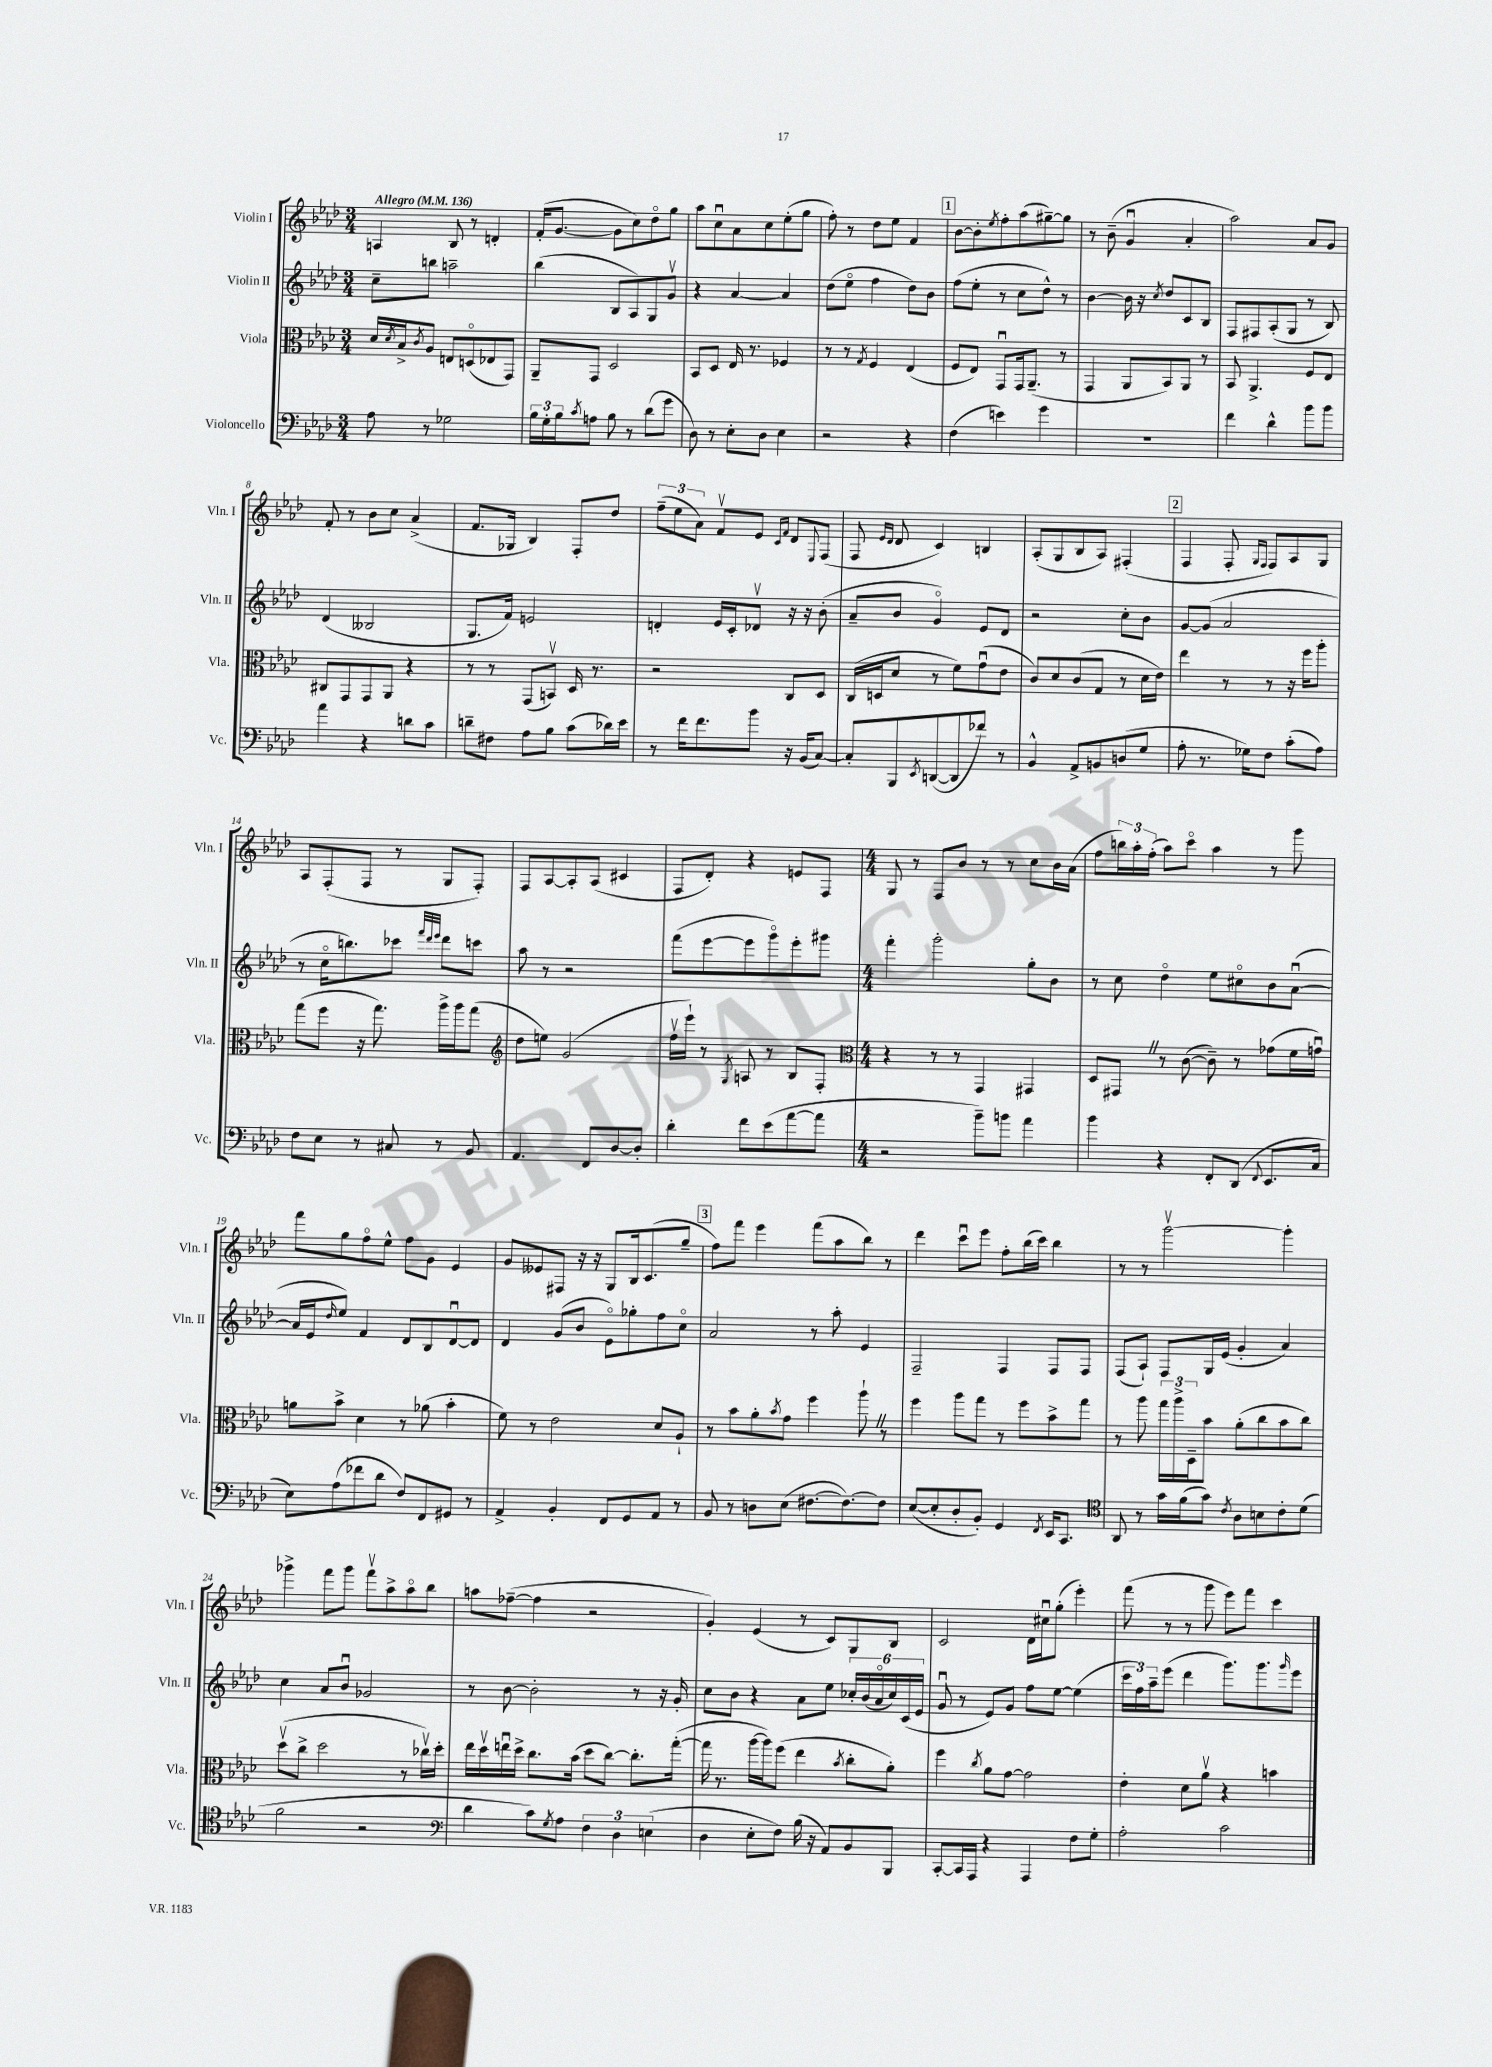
<<
\new StaffGroup <<
\new Staff = "s0" \with { instrumentName = "Violin I" shortInstrumentName = "Vln. I" } {
    \clef treble \key aes \major \numericTimeSignature \time 3/4 \tempo "Allegro" 4 = 136
    a4 bes8 r8 d'4-. |
    f'16-.( g'8.~ g'8 c''8) des''8\flageolet g''8 |
    aes''8 c''8\downbow aes'8 c''8 ees''8-.( g''8 |
    f''8-.) r8 des''8 ees''8 f'4 |
    \mark \markup { \box "1" } bes'8~ bes'8-. \acciaccatura { ees''8 } f''8-. aes''8( gis''8~--) gis''8 |
    r8 bes'8--( g'4\downbow aes'4-. |
    aes''2) aes'8 g'8 |
    f'8-. r8 bes'8 c''8 aes'4->( |
    f'8. ges16 bes4) f8-. des''8 |
    \tuplet 3/2 { f''8--( ees''8 aes'8) } f'8\upbow ees'8 \grace { c'16 f'16 } des'8 \appoggiatura { ees8 } f8( |
    f8 \grace { ees'16 des'16 } des'8 c'4) b4 |
    aes8-.( g8 bes8 aes8) fis4-.( |
    \mark \markup { \box "2" } f4 f8-. \grace { g16 f16 } f8) aes8 g8 |
    aes8 f8-.( f8 r8 g8 f8-.) |
    f8 aes8~ aes8-. aes8( cis'4 |
    f8 des'8-.) r4 e'8 f8 |
    \numericTimeSignature \time 4/4 g8 r8 f8 bes'8 r8 r8 c''8 bes'16 aes'16( |
    f''8 \tuplet 3/2 { b''16) aes''16-. f''16-.( } aes''8) c'''8\flageolet aes''4 r8 g'''8 |
    f'''8 g''8 f''8\flageolet ees''8-^ f''8 g'8 ees'4 |
    g'8 eeses'8 fis8 r16 r16 g8 bes16 c'8.( g''8-- |
    \mark \markup { \box "3" } f''8) f'''8 ees'''4 f'''8( aes''8 bes''8) r8 |
    des'''4 c'''8\downbow ees'''8 f''8-. bes''16( c'''16) bes''4 |
    r8 r8 g'''2~\upbow g'''4-. |
    ges'''4-> f'''8 ges'''8 f'''8\upbow aes''8-> aes''8\flageolet bes''8 |
    a''8 fes''8~--( fes''4 r2 |
    g'4-.) ees'4( r8 c'8) g8 bes8 |
    c'2 des'16 cis''16\downbow g''8-.( ees'''4-.) |
    f'''8( r8 r8 g'''8 ees'''8) f'''8 c'''4 \bar "|." |
}
\new Staff = "s1" \with { instrumentName = "Violin II" shortInstrumentName = "Vln. II" } {
    \clef treble \key aes \major \numericTimeSignature \time 3/4
    c''8-- b''8 a''2-- |
    bes''4( bes8 aes8) g8 g'8\upbow |
    r4 aes'4~ aes'4 |
    des''8( ees''8\flageolet f''4 des''8) bes'8 |
    \mark \markup { \box "1" } f''8( ees''8-. r8 c''8 des''8-^) r8 |
    bes'4~ bes'16 r16 \acciaccatura { c''8 } des''8 c'8 bes8 |
    f8 fis8 aes8-.( g8 r8 bes8) |
    des'4( beses2 |
    g8. f'16) e'2 |
    d'4-. ees'16 c'16-. des'8\upbow r16 r16 bes'8-.( |
    aes'8-- bes'8 g'4\flageolet) ees'8 des'8 |
    r2 c''8-. bes'8 |
    \mark \markup { \box "2" } g'8~ g'8( aes'2 |
    r8 c''16\flageolet b''8.) ces'''8 \grace { f'''32 des'''32 ees'''32 } des'''8 c'''8 |
    aes''8 r8 r2 |
    f'''8( ees'''8~ ees'''8 g'''8\flageolet) ees'''8-. gis'''8 |
    \numericTimeSignature \time 4/4 f'''4-. g'''2-. g''8-. bes'8 |
    r8 c''8 des''4\flageolet ees''8 cis''8\flageolet bes'8 aes'8~\downbow( |
    aes'16 ees'16 \grace { des''16 } ees''8) f'4 des'8 bes8 des'8~\downbow des'8 |
    des'4 g'8( bes'8 ees'8\flageolet) ges''8-. f''8 c''8\flageolet |
    \mark \markup { \box "3" } aes'2 r8 aes''8-. ees'4 |
    f2-- f4 f8 f8 |
    f8( aes8-!) f8 g16 ees'16( g'4-. aes'4) |
    c''4 aes'8 bes'8\downbow ges'2 |
    r8 bes'8~ bes'2-. r8 r16 g'16-. |
    c''8 bes'8 r4 aes'8 ees''8 \tuplet 6/4 { ces''16-. bes'16( aes'16\flageolet ces''16) c'16( ees'16 } |
    g'8\downbow r8 ees'8) g'8 f''8 ees''8~ ees''4( |
    \tuplet 3/2 { c'''16 f''16) aes''16-- } ees'''8( des'''4 g'''8.) g'''8. \grace { g'''16 } ees'''8 \bar "|." |
}
\new Staff = "s2" \with { instrumentName = "Viola" shortInstrumentName = "Vla." } {
    \clef alto \key aes \major \numericTimeSignature \time 3/4
    des'16 \acciaccatura { des'8 } bes16-> \acciaccatura { c'8 } aes8 e8 d8\flageolet( ees8 g,8) |
    aes,8-- g,8 des2 |
    bes,8 des8 ees16 r8. fes4 |
    r8 r8 \acciaccatura { g8 } f4 ees4( |
    \mark \markup { \box "1" } f8 ees8) g,8\downbow g,16 aes,8.--( r8 |
    g,4 aes,8 bes,8) aes,8 r8 |
    bes,8 aes,4.-> f8 ees8 |
    cis8 g,8 g,8 aes,8 r4 |
    r8 r8 g,8( b,8\upbow) des16 r8. |
    r2 c8 des8 |
    c16( d16 des'8 r8 f'8) g'8\downbow( ees'8 |
    c'8) des'8 c'8( g8 r8 des'16 ees'16) |
    \mark \markup { \box "2" } ees''4 r8 r8 r16 f''16 aes''8-. |
    g''8( f''8 r16 g''8.) aes''16-> aes''16 g''8( |
    \clef treble des''8 e''8) g'2( |
    f''16\upbow ees'''16-!) r8 \acciaccatura { g8 } a8 r8 bes8 f8-. |
    \numericTimeSignature \time 4/4 \clef alto r4 r8 r8 g,4 gis,4 |
    des8 gis,8 \once \override BreathingSign.text = \markup { \musicglyph "scripts.caesura.straight" } \breathe r8 c'8~( c'8--) r8 ges'8( f'16 g'16\downbow) |
    a'8 bes'8-> des'4 r8 aes'8( bes'4-. |
    f'8) r8 ees'2 des'8 aes8-! |
    \mark \markup { \box "3" } r8 bes'8 aes'8-. \acciaccatura { bes'8 } g'8 f''4 aes''8-! \once \override BreathingSign.text = \markup { \musicglyph "scripts.caesura.straight" } \breathe r8 |
    f''4 aes''8 g''8 r8 f''8 bes'8-> g''8 |
    r8 aes''8 \tuplet 3/2 { g''16 aes''16-> des16-- } bes'8 aes'8-.( c''8 bes'8 c''8) |
    des''8\upbow( c''8-> des''2 r8 ces''16\upbow) des''16-. |
    ees''16 des''16\upbow e''16\downbow des''16-> c''8. bes'16( des''8 c''8~) c''8.-. g''16~-.( |
    g''16 r8. aes''16~ aes''16) f''8( ees''4 \acciaccatura { bes'8 } c''8-. aes'8-.) |
    f''4 \acciaccatura { c''8 } aes'8 g'8~ g'2 |
    ees'4-. des'8 aes'8\upbow r4 b'4 \bar "|." |
}
\new Staff = "s3" \with { instrumentName = "Violoncello" shortInstrumentName = "Vc." } {
    \clef bass \key aes \major \numericTimeSignature \time 3/4
    aes8 r8 ges2 |
    \tuplet 3/2 { bes16 g16-. bes16 } \acciaccatura { c'8 } a8 bes8 r8 des'8( g'8 |
    des8) r8 ees8-. des8 ees4 |
    r2 r4 |
    \mark \markup { \box "1" } f4( e'4) g'4 |
    R2. |
    f'4 des'4-^ bes'8 bes'8 |
    aes'4 r4 d'8 c'8 |
    d'8-- fis8 aes8 bes8 c'8( des'16) ees'16 |
    r8 f'16 f'8. bes'8 r16 bes,16( c8~) |
    c8-. bes,,8 \acciaccatura { ees,8 } d,8~( d,8 fes'8) r8 |
    bes,4-^ aes,8-> b,8 d8( g8 |
    \mark \markup { \box "2" } aes8-. r8. ges16) f8 c'8-.( aes8) |
    f8 ees8 r8 cis8 r8 bes,8 |
    aes,4. f,8 des8~ des8-. |
    des'4-. f'8 ees'8( aes'8~ aes'8 |
    \numericTimeSignature \time 4/4 r2 bes'8--) b'8 aes'4 |
    bes'4 r4 f,8-. des,8( \appoggiatura { f,8 } ees,8. c16 |
    ees8) aes8( fes'8 des'8 f8) f,8 gis,8 r8 |
    aes,4-> bes,4-. f,8 g,8 aes,8 r8 |
    \mark \markup { \box "3" } bes,8 r8 d8 ees8( fis8.~ fis8.~) fis8 |
    ees8~( ees8-. des8-. bes,8-.) g,4 \acciaccatura { f,8 } ees,16 c,8. |
    \clef tenor aes,8 r8 g'16 f'16( g'8) \acciaccatura { c'8 } aes8 b8 c'8-. des'8( |
    f'2 r2 |
    \clef bass des'4 c'8) \acciaccatura { g8 } aes8 \tuplet 3/2 { f4 des4 e4( } |
    des4 ees8-. f8) bes16( r16 aes,8) bes,8 bes,,8 |
    c,8~-. c,16 aes,,16 r4 aes,,4 f8 g8-. |
    aes2-. c'2 \bar "|." |
}
>>
>>
